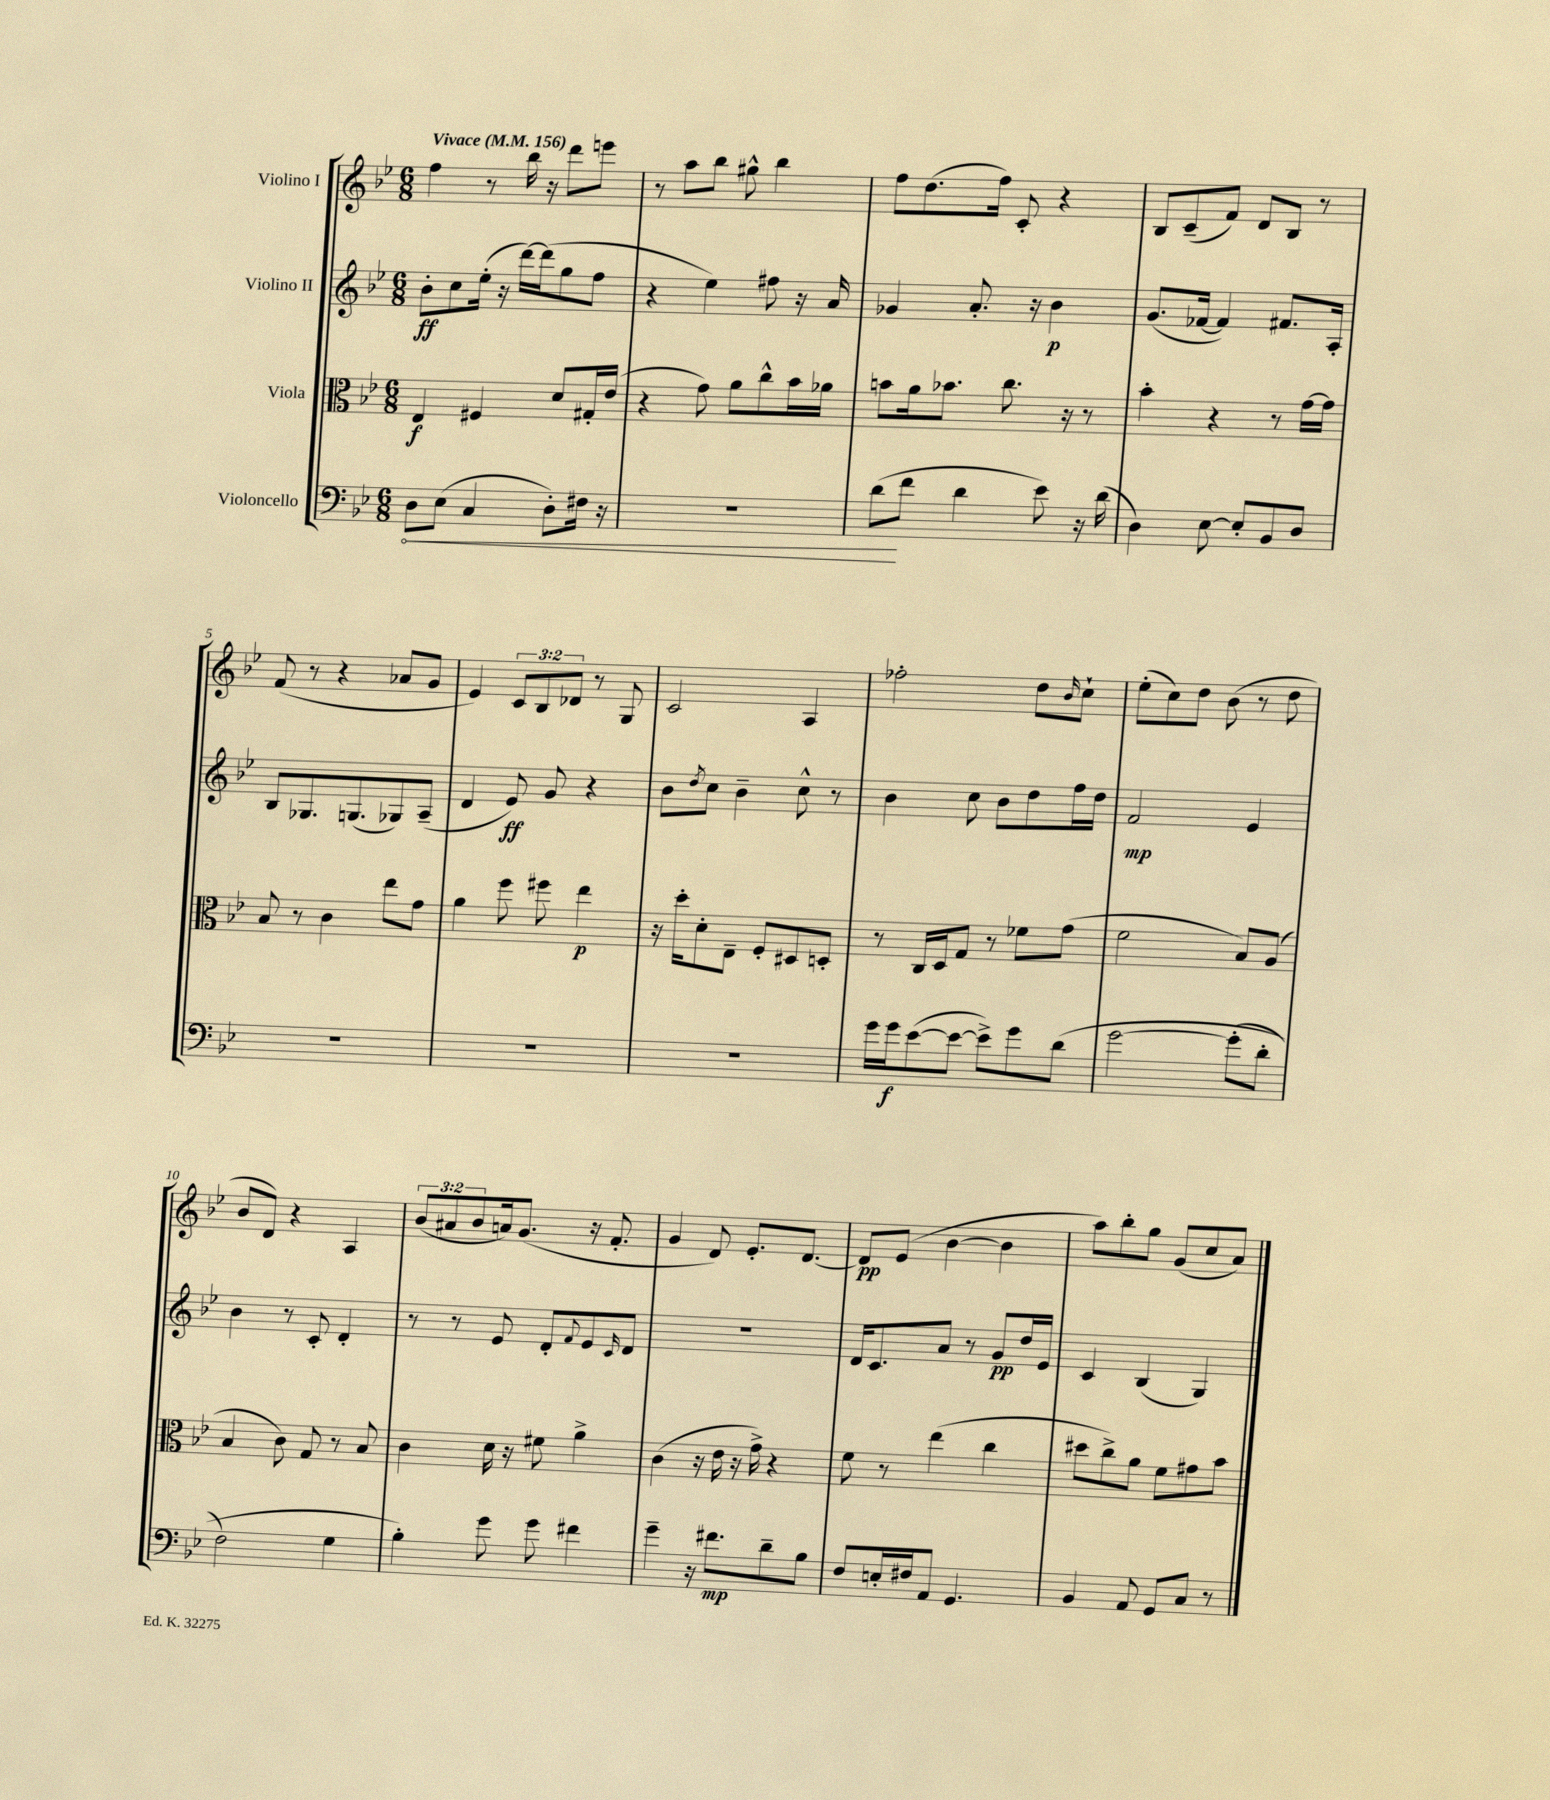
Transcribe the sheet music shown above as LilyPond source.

<<
\new StaffGroup <<
\new Staff = "s0" \with { instrumentName = "Violino I" } {
    \clef treble \key bes \major \numericTimeSignature \time 6/8 \override Staff.TupletNumber.text = #tuplet-number::calc-fraction-text \tempo "Vivace" 4 = 156
    f''4 r8 bes''16 r16 d'''8 e'''8 |
    r8 a''8 bes''8 gis''8-^ bes''4 |
    f''8 d''8.( f''16) c'8-. r4 |
    bes8 c'8--( f'8) d'8 bes8 r8 |
    f'8( r8 r4 aes'8 g'8 |
    ees'4) \tuplet 3/2 { c'8 bes8 des'8 } r8 g8 |
    c'2 a4 |
    fes''2-. d''8 \grace { bes'16 } c''8-! |
    ees''8-.( c''8) d''8 bes'8( r8 d''8 |
    bes'8 d'8) r4 a4 |
    \tuplet 3/2 { bes'8( ais'8 bes'8 } a'16) g'8.( r16 f'8.-. |
    g'4 d'8) ees'8.-. d'8.~ |
    d'8\pp ees'8( bes'4~ bes'4 |
    a''8) bes''8-. g''8 g'8( c''8 a'8) \bar "|." |
}
\new Staff = "s1" \with { instrumentName = "Violino II" } {
    \clef treble \key bes \major \numericTimeSignature \time 6/8
    bes'8-.\ff c''8 ees''16-.( r16 d'''16~) d'''16( g''8 f''8 |
    r4 ees''4) fis''8 r16 a'16 |
    ges'4 a'8.-. r16 bes'4\p |
    g'8.( fes'16~ fes'4) fis'8. a16-. |
    bes8 ges8. g8.( ges8) a8--( |
    d'4 ees'8\ff) g'8 r4 |
    bes'8 \acciaccatura { d''8 } c''8 bes'4-- c''8-^ r8 |
    bes'4 c''8 bes'8 d''8 f''16 d''16 |
    f'2\mp ees'4 |
    bes'4 r8 c'8-. d'4-. |
    r8 r8 ees'8 d'8-. \appoggiatura { f'8 } ees'8 \grace { c'16 } d'8 |
    R2. |
    d'16 c'8. a'8 r8 g'8\pp d''16 ees'16 |
    c'4 bes4( g4) \bar "|." |
}
\new Staff = "s2" \with { instrumentName = "Viola" } {
    \clef alto \key bes \major \numericTimeSignature \time 6/8
    ees4\f fis4 d'8 gis16-. ees'16( |
    r4 g'8) a'8 c''8-^ bes'16 aes'16 |
    b'8 a'16 bes'8. c''8. r16 r8 |
    bes'4-. r4 r8 g'16~ g'16 |
    bes8 r8 c'4 ees''8 g'8 |
    a'4 f''8 fis''8 ees''4\p |
    r16 d''16-. d'8-. ees8-- f8-. dis8 d8-. |
    r8 c16 d16 g8 r8 fes'8 g'8( |
    f'2 bes8) a8( |
    bes4 c'8) g8 r8 bes8 |
    c'4 d'16 r16 fis'8 a'4-> |
    c'4( r16 ees'16 r16 g'16->) r4 |
    f'8 r8 ees''4( c''4 |
    dis''8 c''8->) a'8 f'8 gis'8 bes'8 \bar "|." |
}
\new Staff = "s3" \with { instrumentName = "Violoncello" } {
    \clef bass \key bes \major \numericTimeSignature \time 6/8
    \once \override Hairpin.circled-tip = ##t d8\< ees8( c4 d8-.) fis16 r16 |
    R2. |
    d'8\!( f'8 d'4 ees'8) r16 d'16( |
    d4) ees8~ ees8-. bes,8 d8 |
    R2. |
    R2. |
    R2. |
    g'16 g'16\f ees'8~( ees'8~ ees'8->) g'8 d'8\( |
    g'2~ g'8-.( d'8-. |
    f2) g4 |
    bes4-.\) g'8 g'8 fis'4 |
    g'4-- r16 fis'8.\mp d'8-- bes8 |
    f8 e16-. fis16 a,8 g,4. |
    bes,4 a,8 g,8 c8 r8 \bar "|." |
}
>>
>>
